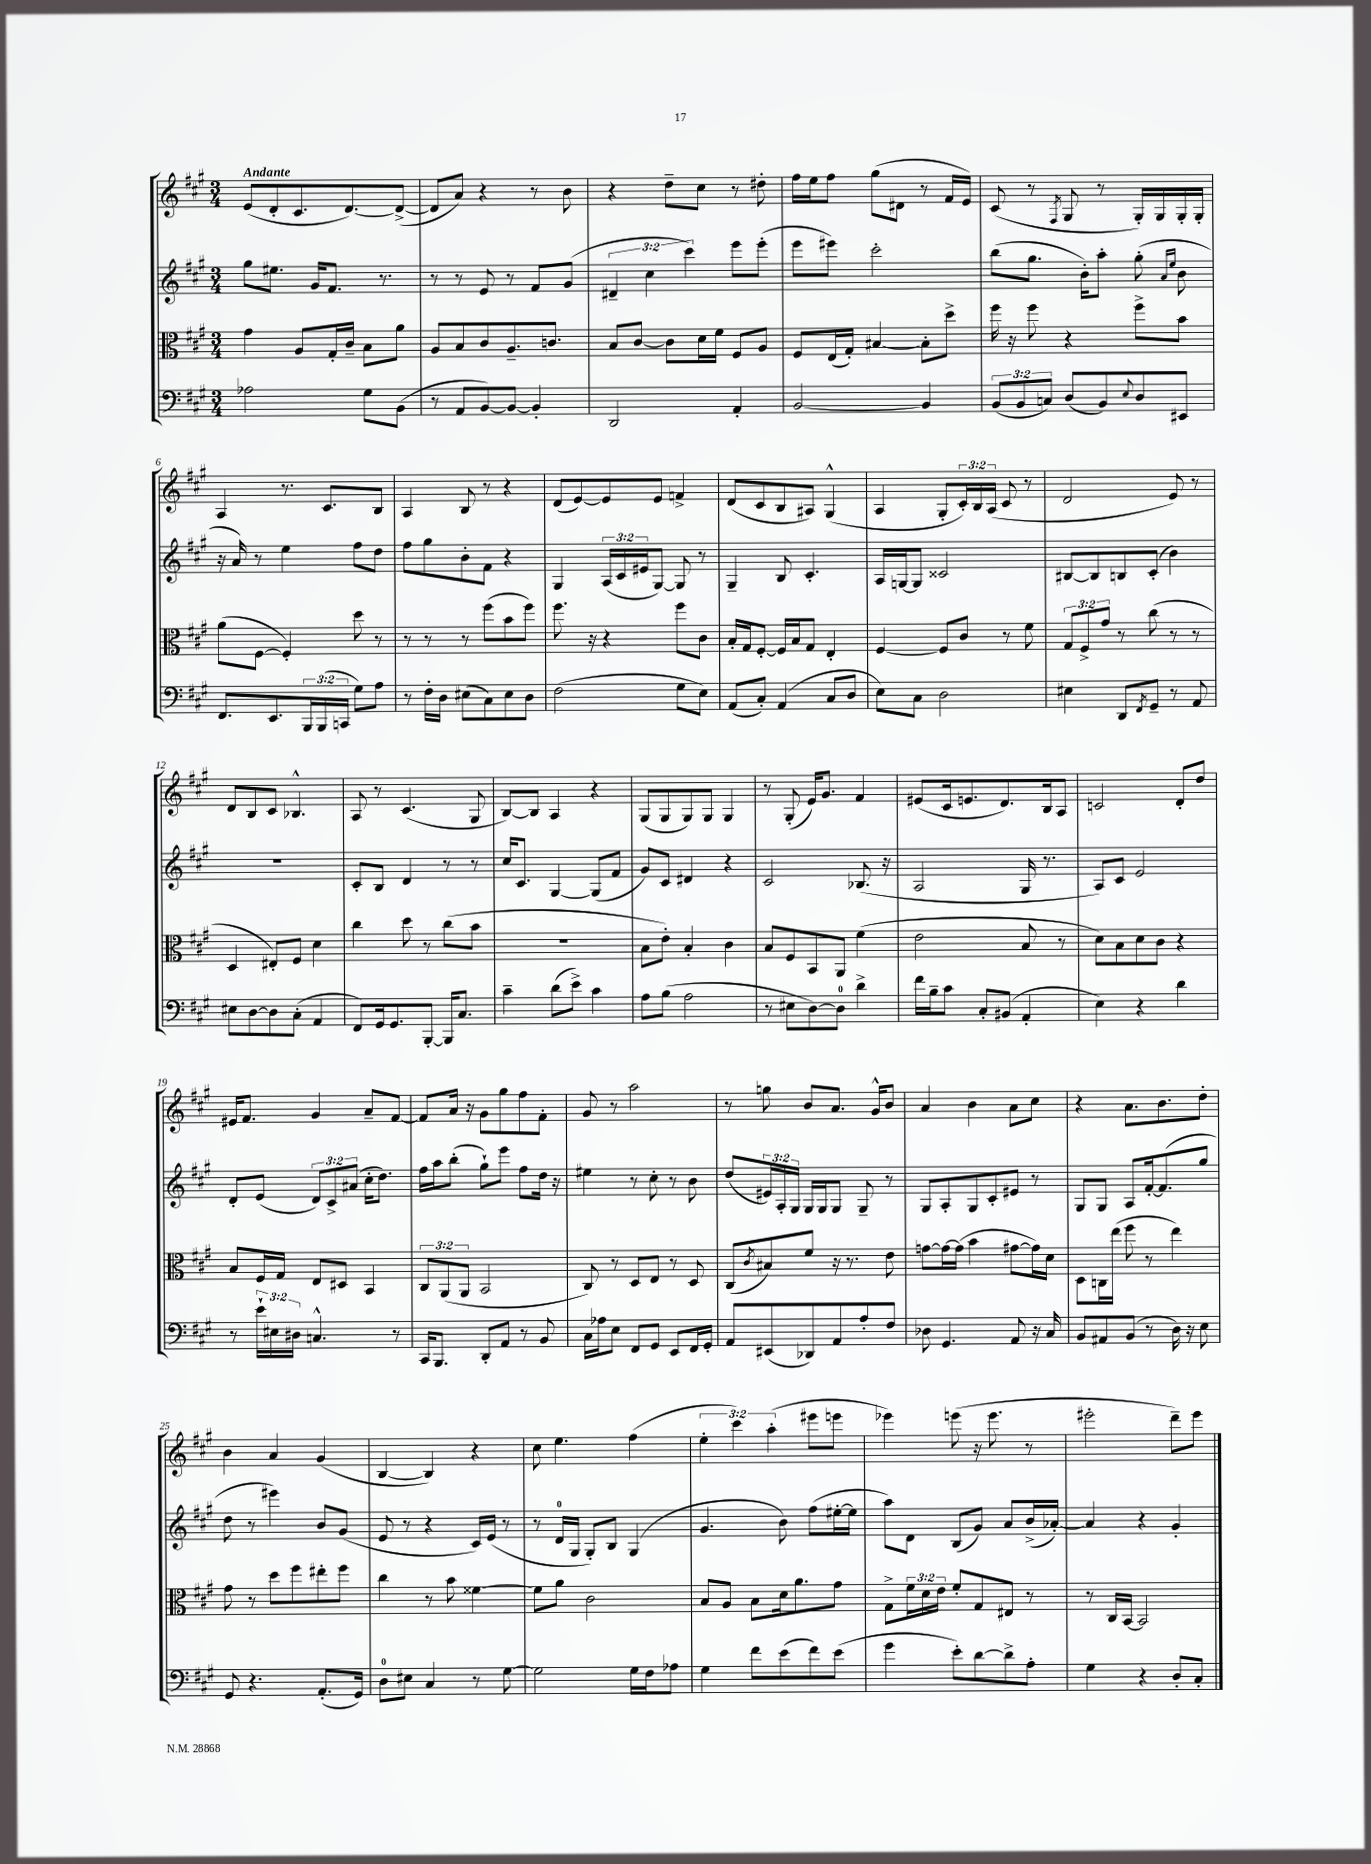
<<
\new StaffGroup <<
\new Staff = "s0" {
    \clef treble \key a \major \numericTimeSignature \time 3/4 \override Staff.TupletNumber.text = #tuplet-number::calc-fraction-text \tempo "Andante"
    e'8( d'8-. cis'8. d'8.~) d'8~->( |
    d'8 a'8) r4 r8 b'8 |
    r4 d''8-- cis''8 r8 dis''8-. |
    fis''16 e''16 fis''8 gis''8( dis'8 r8 fis'16 e'16) |
    cis'8( r8 \acciaccatura { fis8 } gis8 r8 gis16-.) gis16 gis16-. gis16-. |
    a4 r8. cis'8. b8 |
    a4 b8 r8 r4 |
    d'8( e'8~) e'8 e'8 f'4-> |
    d'8( cis'8 b8 ais8) gis4-^( |
    a4 gis8-. \tuplet 3/2 { cis'16-.) b16 a16( } cis'8 r8 |
    d'2 e'8) r8 |
    d'8 b8 cis'8 bes4.-^ |
    a8 r8 cis'4.( gis8 |
    b8~) b8 a4 r4 |
    gis8( gis8 gis8) gis8 gis4 |
    r8 gis8-.( e'16) gis'8. fis'4 |
    eis'8( cis'16 e'8. d'8.) b16 a8 |
    c'2 d'8-. d''8 |
    eis'16 fis'8. gis'4 a'8-- fis'8~ |
    fis'8 a'16 r16 gis'8 gis''8 fis''8 fis'8-. |
    gis'8 r8 a''2 |
    r8 g''8 b'8 a'8. gis'16-^ b'8 |
    a'4 b'4 a'8 cis''8 |
    r4 a'8. b'8. d''8-. |
    b'4 a'4 gis'4( |
    b4~ b4) r4 |
    cis''8 e''4. fis''4( |
    \tuplet 3/2 { e''4-. cis'''4) a''4-.( } eis'''8 e'''8 |
    ees'''4) e'''8( r16 e'''8. r8 |
    eis'''2-. d'''8--) eis'''8 \bar "|." |
}
\new Staff = "s1" {
    \clef treble \key a \major \numericTimeSignature \time 3/4 \override Staff.TupletNumber.text = #tuplet-number::calc-fraction-text
    gis''8 eis''8. gis'16 fis'8. r8. |
    r8 r8 e'8 r8 fis'8 gis'8( |
    \tuplet 3/2 { dis'4-- cis''4 cis'''4) } e'''8 e'''8-.( |
    e'''8 eis'''8) cis'''2-. |
    b''8( gis''8. b'16-.) a''8-. gis''8-.( \grace { a'16 e''16 } b'8 |
    r16 a'16) r8 e''4 fis''8 d''8 |
    fis''8 gis''8 b'8-. fis'8 r4 |
    gis4 \tuplet 3/2 { a16( cis'16 eis'16 } gis8~) gis8 r8 |
    gis4-- b8 cis'4.-. |
    a16 g16~ g8 cisis'2 |
    bis8~ bis8 b8 cis'8-.( b'4) |
    R2. |
    cis'8-. b8 d'4 r8 r8 |
    cis''16 cis'8. gis4~ gis8( fis'8 |
    gis'8) cis'8 dis'4 r4 |
    cis'2 bes8.( r16 |
    a2 gis16 r8. |
    a8) cis'8 e'2 |
    d'8-. e'8( \tuplet 3/2 { d'8) cis'8-> ais'8( } cis''16-. d''8.) |
    fis''16 a''16 b''8-.( gis''8-!) e'''8 fis''8 d''16 r16 |
    eis''4 r8 cis''8-. r8 b'8 |
    d''8( \tuplet 3/2 { eis'16) a16-. gis16 } gis16 gis16 gis8 gis8-- r8 |
    gis8 a8-. gis8 cis'8-. eis'8 r8 |
    gis8 gis8 a8 fis'16~-. fis'8.( gis''8 |
    d''8 r8 eis'''4) b'8 gis'8( |
    e'8 r8 r4 cis'16) e'16( r8 |
    r8 d'16-0 gis16 gis8-.) b8 gis4( |
    gis'4. b'8) fis''8( eis''16~-. eis''16 |
    a''8) d'8 b8( gis'8) a'8 b'16->( aes'16~-.) |
    aes'4 r4 gis'4-. \bar "|." |
}
\new Staff = "s2" {
    \clef alto \key a \major \numericTimeSignature \time 3/4 \override Staff.TupletNumber.text = #tuplet-number::calc-fraction-text
    gis'4 a8 gis16-. cis'16-- b8 a'8 |
    a8 b8 cis'8 a8.-- c'8. |
    b8 cis'8~ cis'8 d'16 fis'16 fis8 a8 |
    fis8 e16( gis16-.) bis4~ bis8-. d''8-> |
    fis''16 r16 fis''8 r4 fis''8-> b'8 |
    a'8( fis8~ fis4-.) d''8 r8 |
    r8 r8 r8 fis''8( b'8 fis''8) |
    fis''8. r16 r4 fis''8 cis'8 |
    b16-. gis16 fis8~-. fis16 b16 gis8 e4-. |
    fis4~ fis8 cis'8 r8 fis'8 |
    \tuplet 3/2 { gis8 fis8-> gis'8 } r8 cis''8( r8 r8 |
    d4 eis8-.) fis8 d'4 |
    cis''4 d''8 r8 cis''8( b'8 |
    R2. |
    b8 e'8-.) b4-. cis'4 |
    b8 fis8 b,8 a,8 fis'4( |
    e'2 b8 r8 |
    d'8) b8 d'8 cis'8 r4 |
    b8 fis16 gis16 e8 dis8 b,4 |
    \tuplet 3/2 { cis8 a,8( a,8 } b,2 |
    cis8) r8 d8 e8 r8 d8 |
    cis8( \acciaccatura { cis'8 } bis8) fis'8 r16 r8. e'8 |
    g'8~ g'16~ g'16( b'4 gis'8~ gis'16) d'16 |
    d8 c16 e''16( fis''8 r8 e''4) |
    gis'8 r8 d''8 fis''8 eis''8-. fis''8 |
    cis''4 r8 b'8 fisis'4~ |
    fisis'8 a'8 cis'2 |
    b8 a8 b8 d'16 a'8. gis'8 |
    gis8-> \tuplet 3/2 { fis'16 d'16 e'16 } fis'8-. gis8 eis8 r8 |
    r8 cis16 b,16~ b,2 \bar "|." |
}
\new Staff = "s3" {
    \clef bass \key a \major \numericTimeSignature \time 3/4 \override Staff.TupletNumber.text = #tuplet-number::calc-fraction-text
    aes2 gis8 b,8( |
    r8 a,8 b,8~) b,8~ b,4-. |
    d,2 a,4-. |
    b,2~ b,4 |
    \tuplet 3/2 { b,8( b,8 c8) } d8( b,8) \appoggiatura { e8 } d8 eis,8 |
    fis,8. e,8. \tuplet 3/2 { b,,16 b,,16( c,16 } gis8) a8 |
    r8 fis16-. d16 eis8( cis8) eis8 d8 |
    fis2( gis8 e8) |
    a,8( cis8-.) a,4( cis8 d8 |
    e8) cis8 d2 |
    eis4 d,8 \acciaccatura { fis,8 } gis,8-- r8 a,8 |
    eis8 d8~ d8 cis8-.( a,4 |
    fis,8) gis,16 gis,8. b,,8~-. b,,16 cis8. |
    cis'4-- d'8( e'8->) cis'4 |
    a8 b8( a2 |
    r8 eis8 d8~) d8-0 d'4-> |
    fis'16 b16-- cis'8 cis8-. bis,8( a,4-. |
    e4) r4 d'4 |
    r8 \tuplet 3/2 { e'16-! eis16 dis16 } c4.-^ r8 |
    cis,16 b,,8. d,8-. a,8 r8 b,8 |
    cis16 aes16 e8 fis,8 gis,8 e,8 fis,16 gis,16-. |
    a,8 eis,8( des,8) a,8 a8-. fis8 |
    des8 gis,4. a,8 r16 cis16 |
    b,8 ais,8 b,8( r8 d16) r16 e8 |
    gis,8 r4. a,8.-.( gis,16) |
    d8-0 eis8 cis4 r8 gis8~ |
    gis2 gis16 fis16 aes8 |
    gis4 fis'8 e'8( fis'8) e'8( |
    gis'4 e'8-.) d'8~ d'8-> a8-. |
    gis4 r4 d8-. cis8-. \bar "|." |
}
>>
>>
